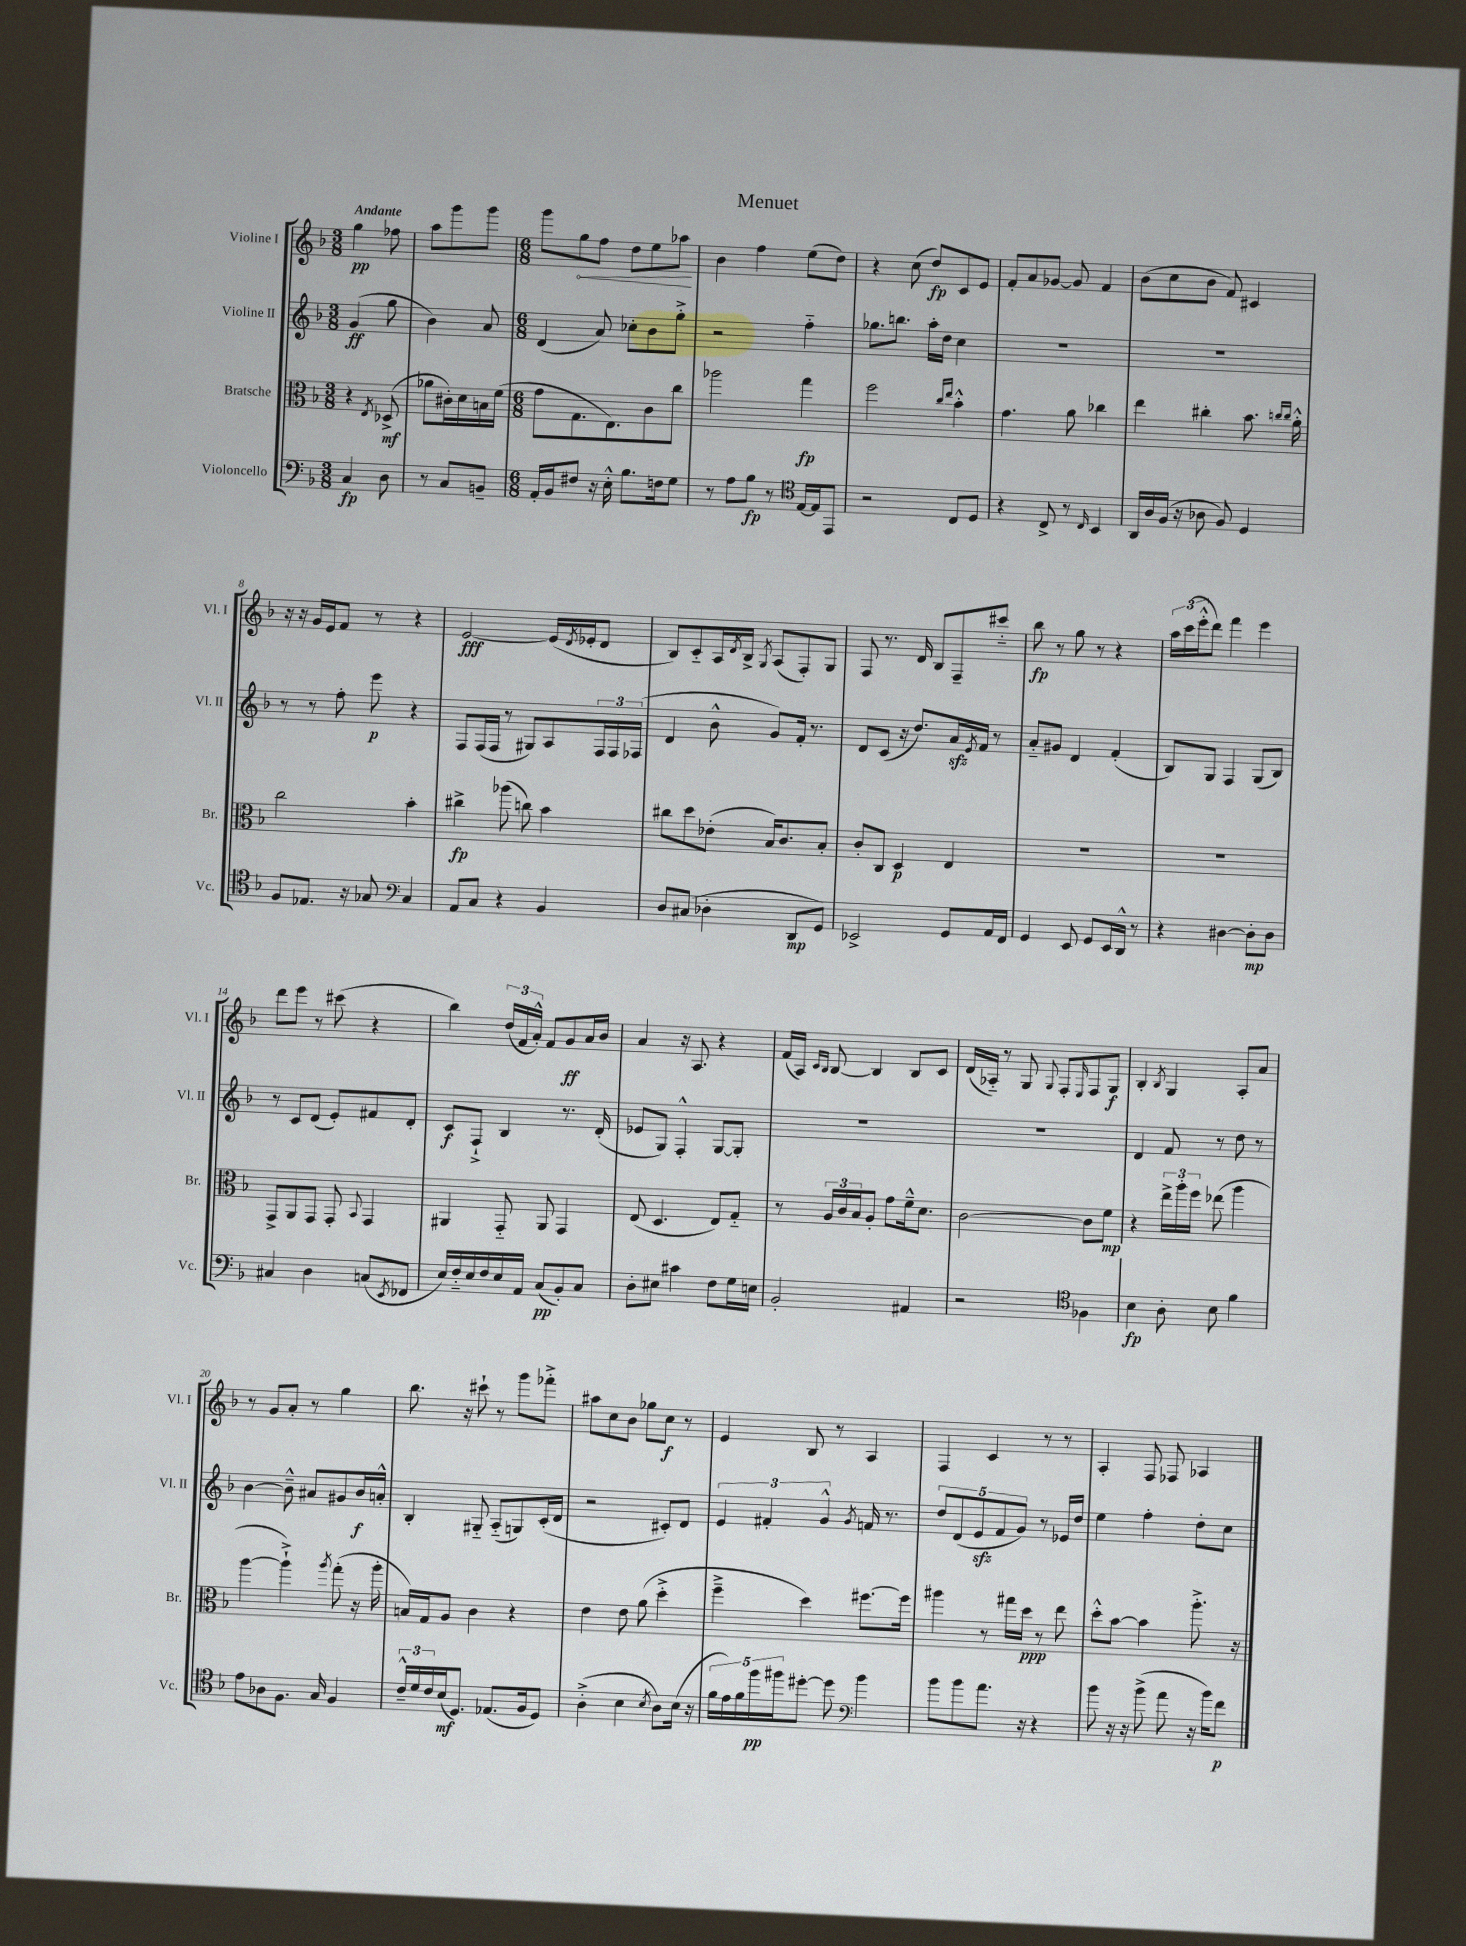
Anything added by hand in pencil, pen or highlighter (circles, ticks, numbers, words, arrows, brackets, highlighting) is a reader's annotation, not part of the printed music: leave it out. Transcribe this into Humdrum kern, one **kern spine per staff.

**kern	**kern	**kern	**kern
*staff4	*staff3	*staff2	*staff1
*clefF4	*clefC3	*clefG2	*clefG2
*k[b-]	*k[b-]	*k[b-]	*k[b-]
*M3/8	*M3/8	*M3/8	*M3/8
4C	4r	(4g	4gg
.	8qE	.	.
8D	(8D-^	8gg	8ff-
=	=	=	=
8r	8a-	4b-)	8aa
8C	16c#')	.	8ggg
.	16d	.	.
8BB~	16B	8a	8ggg
.	(16f	.	.
=	=	=	=
*M6/8	*M6/8	*M6/8	*M6/8
16AA'	8g	(4d	8ggg
16BB-	.	.	.
8F#	8.G	.	8gg
16r	.	8a)	8ff
16E'^^	8.E)	.	.
8.B-	.	8cc-'	8dd
.	8c	8b-	8ee
16F	.	.	.
8G	8cc	8gg'^	8aa-
=	=	=	=
8r	2aa-	2r	4b-
8A	.	.	.
8B-	.	.	4ff
8r	.	.	.
[16E	4gg	4ff'~	(8ee
16E]	.	.	.
8EE	.	.	8dd)
=	=	=	=
*clefC4	*	*	*
2r	2ff	8.gg-	4r
.	.	8.bb	.
.	.	.	(8cc
.	.	16aa'	8dd)
.	.	16dd	.
.	16qqcc	.	.
.	16qqee	.	.
8C	4b-'^^	4cc	8c
8D	.	.	8e
=	=	=	=
4r	4.g	2.r	8f'
.	.	.	8a
8C^	.	.	[8g-
8r	8a	.	8g-]
16qqC	.	.	.
4BB-	4cc-	.	4f
=	=	=	=
16AA	4ee	2.r	(8b-
16A	.	.	.
(16F	.	.	8cc
16r	.	.	.
8A-	4cc#'	.	8b-
8F)	.	.	8f)
4D	8.b-	.	4c#
.	16qqcc	.	.
.	16qqcc	.	.
.	16a'^^	.	.
=	=	=	=
8F	2cc	8r	16r
.	.	.	16r
8.E-	.	8r	16g
.	.	.	16e
.	.	8ff'	8f
16r	.	.	.
8G-	.	8eee	8r
*clefF4	*	*	*
4C	4b-'	4r	4r
=	=	=	=
8AA	4cc#^	8F	[2e
8C	.	(16F	.
.	.	16F	.
4r	(8aa-	8r	.
.	8cc)	8G#)	.
4BB-	4b-	8A	(16e]
.	.	.	8qd
.	.	.	16e-'
.	.	24F	8d
.	.	24F	.
.	.	(24F-	.
=	=	=	=
8D	8cc#	4d	8B-)
(8C#	8dd	.	8c'~
4D-'	(8e-'	8b-^^	16A
.	.	.	8qd
.	.	.	16B-^
.	.	.	8qG
.	16B-)	8g)	(8A
.	8.c	.	.
8DD	.	16f'	8F')
.	.	8.r	.
8GG)	8B-'	.	8G
=	=	=	=
2EE-^	8c'	8d	8F
.	8C	(8c	8.r
.	4D	16r	.
.	.	8.dd)	16d
.	.	.	8B-
8GG	4E	16a	8F~
.	.	8qe	.
.	.	16f	.
16AA	.	8r	8ccc#'~
16FF	.	.	.
=	=	=	=
4GG	2.r	8a'~	8bb-
.	.	8g#	8r
8EE	.	4d	8gg
8GG	.	.	8r
16EE	.	(4f'	4r
16DD^^	.	.	.
8r	.	.	.
=	=	=	=
4r	2.r	8B-)	24aa
.	.	.	(24ccc
.	.	.	24eee'^^
.	.	8G	8ddd)
[4D#	.	4F	4fff
8D#']	.	(8G	4eee
8D#	.	8B-)	.
=	=	=	=
4C#	8GG^	8r	8ddd
.	8AA	8c	8eee
4D	8GG	(8d	8r
.	8GG'	8e')	(8ccc#
.	8qqBB-	.	.
(8C	4GG	8f#	4r
8qEE	.	.	.
8FF-	.	8d'	.
=	=	=	=
16E)	4AA#	8c	4bb-)
16F'~	.	.	.
16E	.	8F`^	.
16F	.	.	.
16E	8GG'~	4B-	(24dd
.	.	.	24f
16AA	.	.	.
.	.	.	24a'^^)
(8C	8AA#	.	8f
8BB-')	4GG	8.r	8g
8C	.	.	16a
.	.	(16d'	16b-
=	=	=	=
8D'	(8E	8e-	4a
8E#	4.D	8G)	.
4c#	.	4F'^^	16r
.	.	.	8.A
8F	8E)	[8G	4r
16G	8G'~	8G']	.
16E	.	.	.
=	=	=	=
2BB-'	8r	2.r	(16f
.	.	.	16A)
.	.	.	16qqc
.	.	.	16qqB-
.	24A	.	[8B-
.	24c	.	.
.	24B-	.	.
.	8A'	.	4B-]
.	8g	.	.
4AA#	16f~^^	.	8B-
.	8.d	.	.
.	.	.	8c
=	=	=	=
2r	[2c	2.r	(16d
.	.	.	16A-'~)
.	.	.	8r
.	.	.	8G
.	.	.	8qqG
.	.	.	8F'
.	.	.	16qqE
4F-	8c]	.	8F
.	8f	.	8G
=	=	=	=
*clefC4	*	*	*
4B-	4r	4d	4B-'
.	.	.	8qB-
8A'	24ee^	8f	4G
.	24aa'	.	.
.	24ff	.	.
8B-	(8ee-	8r	.
4f	4aa	8dd	8A'
.	.	8r	8a
=	=	=	=
8e	[4aa	[4b-	8r
8A-	.	.	8g
8.F	4aa`^])	8b-~^^]	8a'
.	.	8a#	8r
16G	.	.	.
.	8qaa	.	.
4F	(8gg'	8g#	4gg
.	16r	16b-	.
.	16aa'	16a'^^	.
=	=	=	=
24c~^^	16B)	4B-'	8.bb-
24d	.	.	.
.	16G	.	.
24c	.	.	.
(16B-	8A	.	.
8.D)	.	.	16r
.	4c	8G#'~	8ccc#`
(8.E-	.	(8A'~	8r
.	4r	8G)	8ggg
16F	.	.	.
8D)	.	(16c'	8fff-'^
.	.	16d	.
=	=	=	=
(4A'^	4e	2r	8aa#
.	.	.	8cc
4B-	8e	.	8b-
.	(8a	.	8gg-
8qB-	.	.	.
8A)	4dd'^	8c#')	8cc
(16B-	.	8d	8r
16r	.	.	.
=	=	=	=
20f	4ff~^	6e	4e
20e)	.	.	.
20f	.	.	.
20ff	.	.	.
.	.	6f#'	.
20ff#	.	.	.
[8dd#'	4dd)	.	8B-
.	.	6g^^	.
8dd#]	.	.	8r
*clefF4	*	*	*
.	.	8qg	.
4b-	[8.ff#	16f	4A
.	.	8.r	.
.	16ff#]	.	.
=	=	=	=
8b-	4aa#	10dd	4F
.	.	(10d	.
8b-	.	.	.
.	.	10e	.
8.a	8r	.	4c
.	.	10f	.
.	16gg#	.	.
.	.	10g)	.
16r	16dd	.	.
4r	8r	8r	8r
.	8ee	16e-	8r
.	.	16dd	.
=	=	=	=
8b-	8dd'^^	4ee	4A'
16r	[8b-	.	.
16r	.	.	.
(8b-^	4b-]	4ff'	8F
8a	.	.	8F-
16r	8.aa'^	8dd'	4A-
16b-)	.	.	.
8f	.	8cc	.
.	16r	.	.
==	==	==	==
*-	*-	*-	*-
